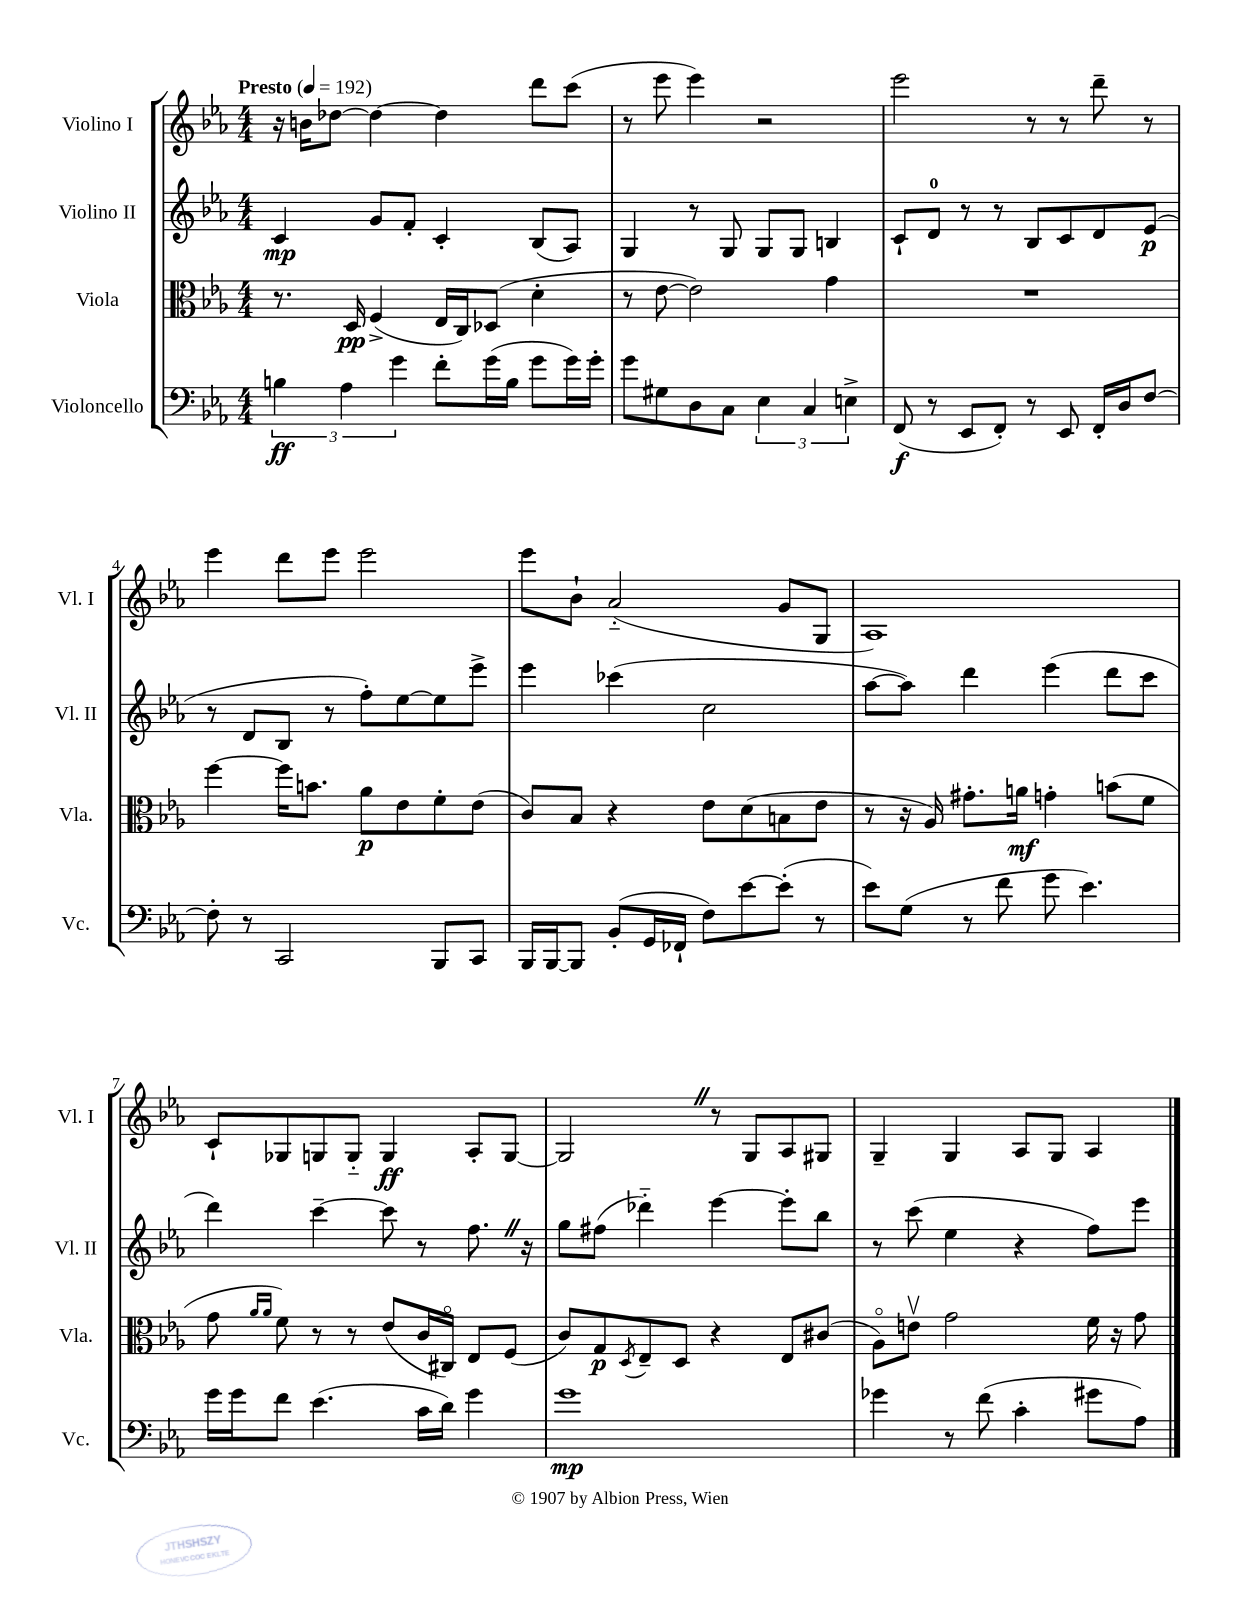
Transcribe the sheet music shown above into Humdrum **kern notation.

**kern	**dynam	**kern	**dynam	**kern	**dynam	**kern	**dynam
*part4	*part4	*part3	*part3	*part2	*part2	*part1	*part1
*staff4	*staff4	*staff3	*staff3	*staff2	*staff2	*staff1	*staff1
*I"Violoncello	*	*I"Viola	*	*I"Violino II	*	*I"Violino I	*
*I'Vc.	*	*I'Vla.	*	*I'Vl. II	*	*I'Vl. I	*
*clefF4	*	*clefC3	*	*clefG2	*	*clefG2	*
*k[b-e-a-]	*	*k[b-e-a-]	*	*k[b-e-a-]	*	*k[b-e-a-]	*
*M4/4	*	*M4/4	*	*M4/4	*	*M4/4	*
*MM192	*	*MM192	*	*MM192	*	*MM192	*
=1	=1	=1	=1	=1	=1	=1	=1
!	!	!	!	!	!	!LO:TX:a:B:t=Presto	!
6Bn\	ff	8.r	.	4c/	mp	16r	.
.	.	.	.	.	.	16bn\KL	.
.	.	.	.	.	.	[8dd-X\J	.
6A-\	.	.	.	.	.	.	.
.	.	16D/	pp	.	.	.	.
.	.	(4F^/	.	8g/L	.	4dd-\_	.
6g\	.	.	.	.	.	.	.
.	.	.	.	8f'/J	.	.	.
8f'\L	.	16E-/LL	.	4c'/	.	4dd-\]	.
.	.	16C/J)	.	.	.	.	.
(16g\L	.	(8D-X/J	.	.	.	.	.
16B\JJ	.	.	.	.	.	.	.
8g\L	.	4d'\	.	(8B-/L	.	8ddd\L	.
16g\L)	.	.	.	8A-/J)	.	(8ccc\J	.
16g'\JJ	.	.	.	.	.	.	.
=2	=2	=2	=2	=2	=2	=2	=2
8g\L	.	8r	.	4G/	.	8r	.
8G#X\	.	[8e-\	.	.	.	8eee-\	.
8D\	.	2e-\])	.	8r	.	4eee-\)	.
8C\J	.	.	.	8G/	.	.	.
6E-\	.	.	.	8G/L	.	2r	.
.	.	.	.	8G/J	.	.	.
6C/	.	.	.	.	.	.	.
.	.	4g\	.	4Bn/	.	.	.
6En^\	.	.	.	.	.	.	.
=3	=3	=3	=3	=3	=3	=3	=3
(8FF/	f	1r	.	8c`/L	.	2eee-\	.
8r	.	.	.	8d/J	.	.	.
8EE-/L	.	.	.	8r	.	.	.
8FF'/J)	.	.	.	8r	.	.	.
8r	.	.	.	8B-/L	.	8r	.
8EE-/	.	.	.	8c/	.	8r	.
16FF'/LL	.	.	.	8d/	.	8ddd~\	.
16D/J	.	.	.	.	.	.	.
[8F/J	.	.	.	(8e-/J	p	8r	.
!!LO:LB:g=z
=4	=4	=4	=4	=4	=4	=4	=4
8F'\]	.	[4ff\	.	8r	.	4eee-\	.
8r	.	.	.	8d/L	.	.	.
2CC/	.	16ff\KL]	.	8B-/J	.	8ddd\L	.
.	.	8.bn\J	.	.	.	.	.
.	.	.	.	8r	.	8eee-\J	.
.	.	8a-\L	p	8ff'\L)	.	2eee-\	.
.	.	8e-\	.	[8ee-\	.	.	.
8BBB-/L	.	8f'\	.	8ee-\]	.	.	.
8CC/J	.	(8e-\J	.	8eee-^\J	.	.	.
=5	=5	=5	=5	=5	=5	=5	=5
16BBB-/LL	.	8c/L)	.	4eee-\	.	8eee-\L	.
[16BBB-/J	.	.	.	.	.	.	.
8BBB-/J]	.	8B-/J	.	.	.	8b-`\J	.
(8BB-'/L	.	4r	.	(4ccc-X\	.	(2a-/	.
16GG/L	.	.	.	.	.	.	.
16FF-X`/JJ	.	.	.	.	.	.	.
8F\L)	.	8e-\L	.	2cc\	.	.	.
[8e-\	.	(8d\	.	.	.	.	.
(8e-'\J]	.	8Bn\	.	.	.	8g/L	.
8r	.	8e-\J	.	.	.	8G/J	.
=6	=6	=6	=6	=6	=6	=6	=6
8e-\L)	.	8r	.	[8aa-\L	.	1A-)	.
(8G\J	.	16r	.	8aa-\J])	.	.	.
.	.	16A-/)	.	.	.	.	.
8r	.	8.g#X'\L	.	4ddd\	.	.	.
8f\	.	.	.	.	.	.	.
.	.	16an\Jk	mf	.	.	.	.
8g\	.	4gn'\	.	(4eee-\	.	.	.
4.e-\)	.	.	.	.	.	.	.
.	.	(8bn\L	.	8ddd\L	.	.	.
.	.	8f\J	.	8ccc\J	.	.	.
!!LO:LB:g=z
=7	=7	=7	=7	=7	=7	=7	=7
16g\LL	.	8g\	.	4ddd\)	.	8c`/L	.
16g\J	.	.	.	.	.	.	.
.	.	16qqa-/LL	.	.	.	.	.
.	.	16qqa-/JJ	.	.	.	.	.
8f\J	.	8f\)	.	.	.	8G-X/	.
(4.e-\	.	8r	.	[4ccc~\	.	8Gn/	.
.	.	8r	.	.	.	8G/J	.
.	.	(8e-/L	.	8ccc\]	.	4G/	ff
16c\LL	.	16c/L	.	8r	.	.	.
16d\JJ)	.	16C#X/JJ)	.	.	.	.	.
4g\	.	8E-/L	.	8.ffZ\	.	8A-'/L	.
.	.	(8F/J	.	.	.	[8G/J	.
.	.	.	.	16r	.	.	.
=8	=8	=8	=8	=8	=8	=8	=8
1g	mp	8c/L)	.	8gg\L	.	2GZ/]	.
.	.	8G/	p	(8ff#X\J	.	.	.
.	.	8qD/	.	.	.	.	.
.	.	8E-~/	.	4ddd-X\)	.	.	.
.	.	8D/J	.	.	.	.	.
.	.	4r	.	[4eee-\	.	8r	.
.	.	.	.	.	.	8G/L	.
.	.	8E-/L	.	8eee-'\L]	.	8A-/	.
.	.	(8c#X/J	.	8bb-\J	.	8G#X/J	.
=9	=9	=9	=9	=9	=9	=9	=9
4g-X\	.	8A-\L)	.	8r	.	4G~/	.
.	.	8env\J	.	(8ccc\	.	.	.
8r	.	2g\	.	4ee-\	.	4G/	.
(8f\	.	.	.	.	.	.	.
4c'\	.	.	.	4r	.	8A-/L	.
.	.	.	.	.	.	8G/J	.
8g#X\L	.	16f\	.	8ff\L)	.	4A-/	.
.	.	16r	.	.	.	.	.
8A-\J)	.	8g\	.	8eee-\J	.	.	.
==	==	==	==	==	==	==	==
*-	*-	*-	*-	*-	*-	*-	*-
